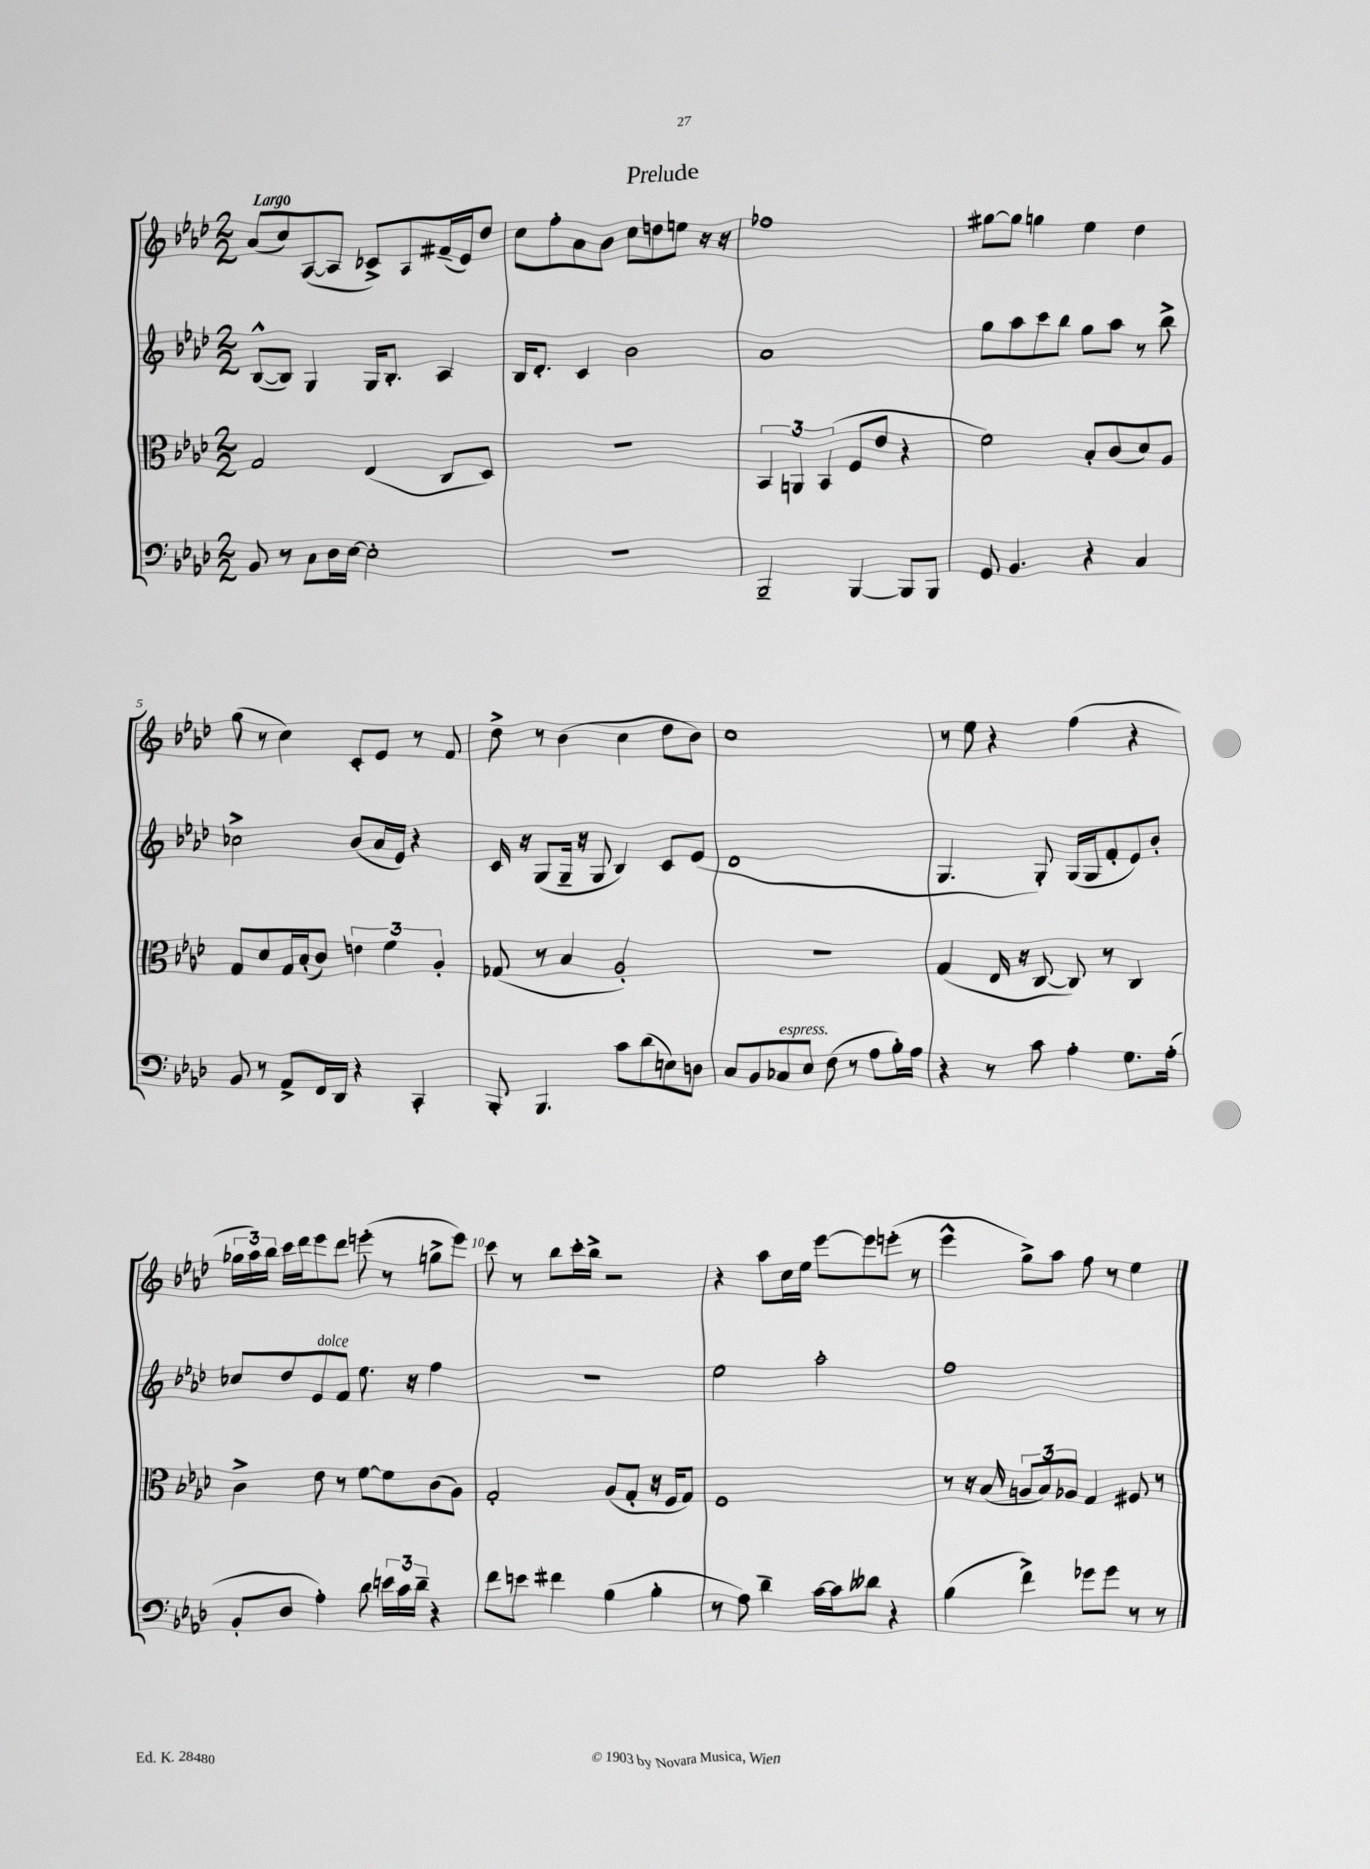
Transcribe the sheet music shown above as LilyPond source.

\header { title = "Prelude" }
<<
\new StaffGroup <<
\new Staff = "s0" {
    \clef treble \key aes \major \numericTimeSignature \time 2/2 \tempo "Largo"
    \autoBeamOff aes'8[( c''8) aes8~( aes8] ces'8[->) aes8 fis'16--( ees'16) des''8] |
    c''8[ f''8-. aes'8 bes'8] c''8[ d''8 e''8] r16 r16 |
    fes''1 |
    gis''8[~ gis''8] g''4 ees''4 des''4 |
    g''8( r8 c''4) c'8[-. ees'8] r8 f'8 |
    des''8-> r8 bes'4( c''4 des''8[ bes'8]) |
    c''1 |
    r8 ees''8 r4 f''4( r4 |
    \tuplet 3/2 { ges''16[ aes''16) bes''16] } c'''16[ des'''16 ees'''8 des'''8] e'''8-.( r8 g''8[-> e'''8]) |
    c'''8 r8 bes''8[ c'''16-. bes''16]-> r2 |
    r4 aes''8[ c''16 ees''16] ees'''8[~ ees'''8 e'''8]-.( r8 |
    ees'''4-^ g''8[->) aes''8] f''8 r8 ees''4 \bar "|." |
}
\new Staff = "s1" {
    \clef treble \key aes \major \numericTimeSignature \time 2/2
    \autoBeamOff bes8[~-^( bes8]) g4 g16[ bes8.]-. aes4 |
    bes16[ des'8.]-. c'4 bes'2 |
    aes'1 |
    g''8[ aes''8 c'''8 bes''8] g''8[ aes''8] r8 bes''8-> |
    ces''2-> bes'8[( aes'16 ees'16]) r4 |
    c'16 r16 g8[( g16]-- r16 g8 bes4) c'8[ ees'8]( |
    des'1 |
    g4. g8-.) g16[( g16 f'8-. ees'8) bes'8]-. |
    ces''8[ des''8 ees'8^\markup { \italic "dolce" } f'8] ees''8. r16 f''4 |
    R1 |
    ees''2 aes''2-. |
    f''1 \bar "|." |
}
\new Staff = "s2" {
    \clef alto \key aes \major \numericTimeSignature \time 2/2
    \autoBeamOff g2 ees4( c8[ des8]) |
    R1 |
    \tuplet 3/2 { bes,4 a,4 bes,4( } f8[ ees'8] r4 |
    f'2) bes8[-. c'8( des'8) aes8] |
    g8[ des'8 g16 bes16-.( c'8]) \tuplet 3/2 { e'4 f'4 aes4-. } |
    ges8( r8 bes4 aes2-.) |
    R1 |
    g4( ees16 r16 c8~ c8) r8 c4 |
    c'4-> ees'8 r8 f'8[~ f'8 c'8( aes8]) |
    g2-. aes8[( g8]-. r16 f16[ g8]) |
    f1 |
    r8 r16 bes16( \tuplet 3/2 { a8[ bes8) aes8] } g4 fis8 r8 \bar "|." |
}
\new Staff = "s3" {
    \clef bass \key aes \major \numericTimeSignature \time 2/2
    \autoBeamOff bes,8 r8 c8[ des16 ees16]~ ees2-. |
    R1 |
    bes,,2-- bes,,4~ bes,,8[ bes,,8] |
    g,8 bes,4. r4 c4 |
    bes,8 r8 aes,8[-> f,16 des,16] r4 c,4-. |
    bes,,8-. bes,,4. c'8[ des'8( e8) d8] |
    c8[ bes,8 ces8^\markup { \italic "espress." } ees8] f8( r8 aes8[ bes16-.) aes16] |
    r4 r8 c'8 aes4-. g8.[ aes16]-.( |
    bes,8[-. des8] aes4-.) des'8 \tuplet 3/2 { e'16[ c'16 des'16]-- } r4 |
    f'8[ e'8] fis'4 bes4( bes4-. |
    r8 aes8) des'4-- c'16[~ c'16 deses'8] r4 |
    bes4( f'4->) ges'8[ ges'8] r8 r8 \bar "|." |
}
>>
>>
\layout { \context { \Score \override BarNumber.break-visibility = ##(#f #t #t) barNumberVisibility = #(every-nth-bar-number-visible 5) } }
